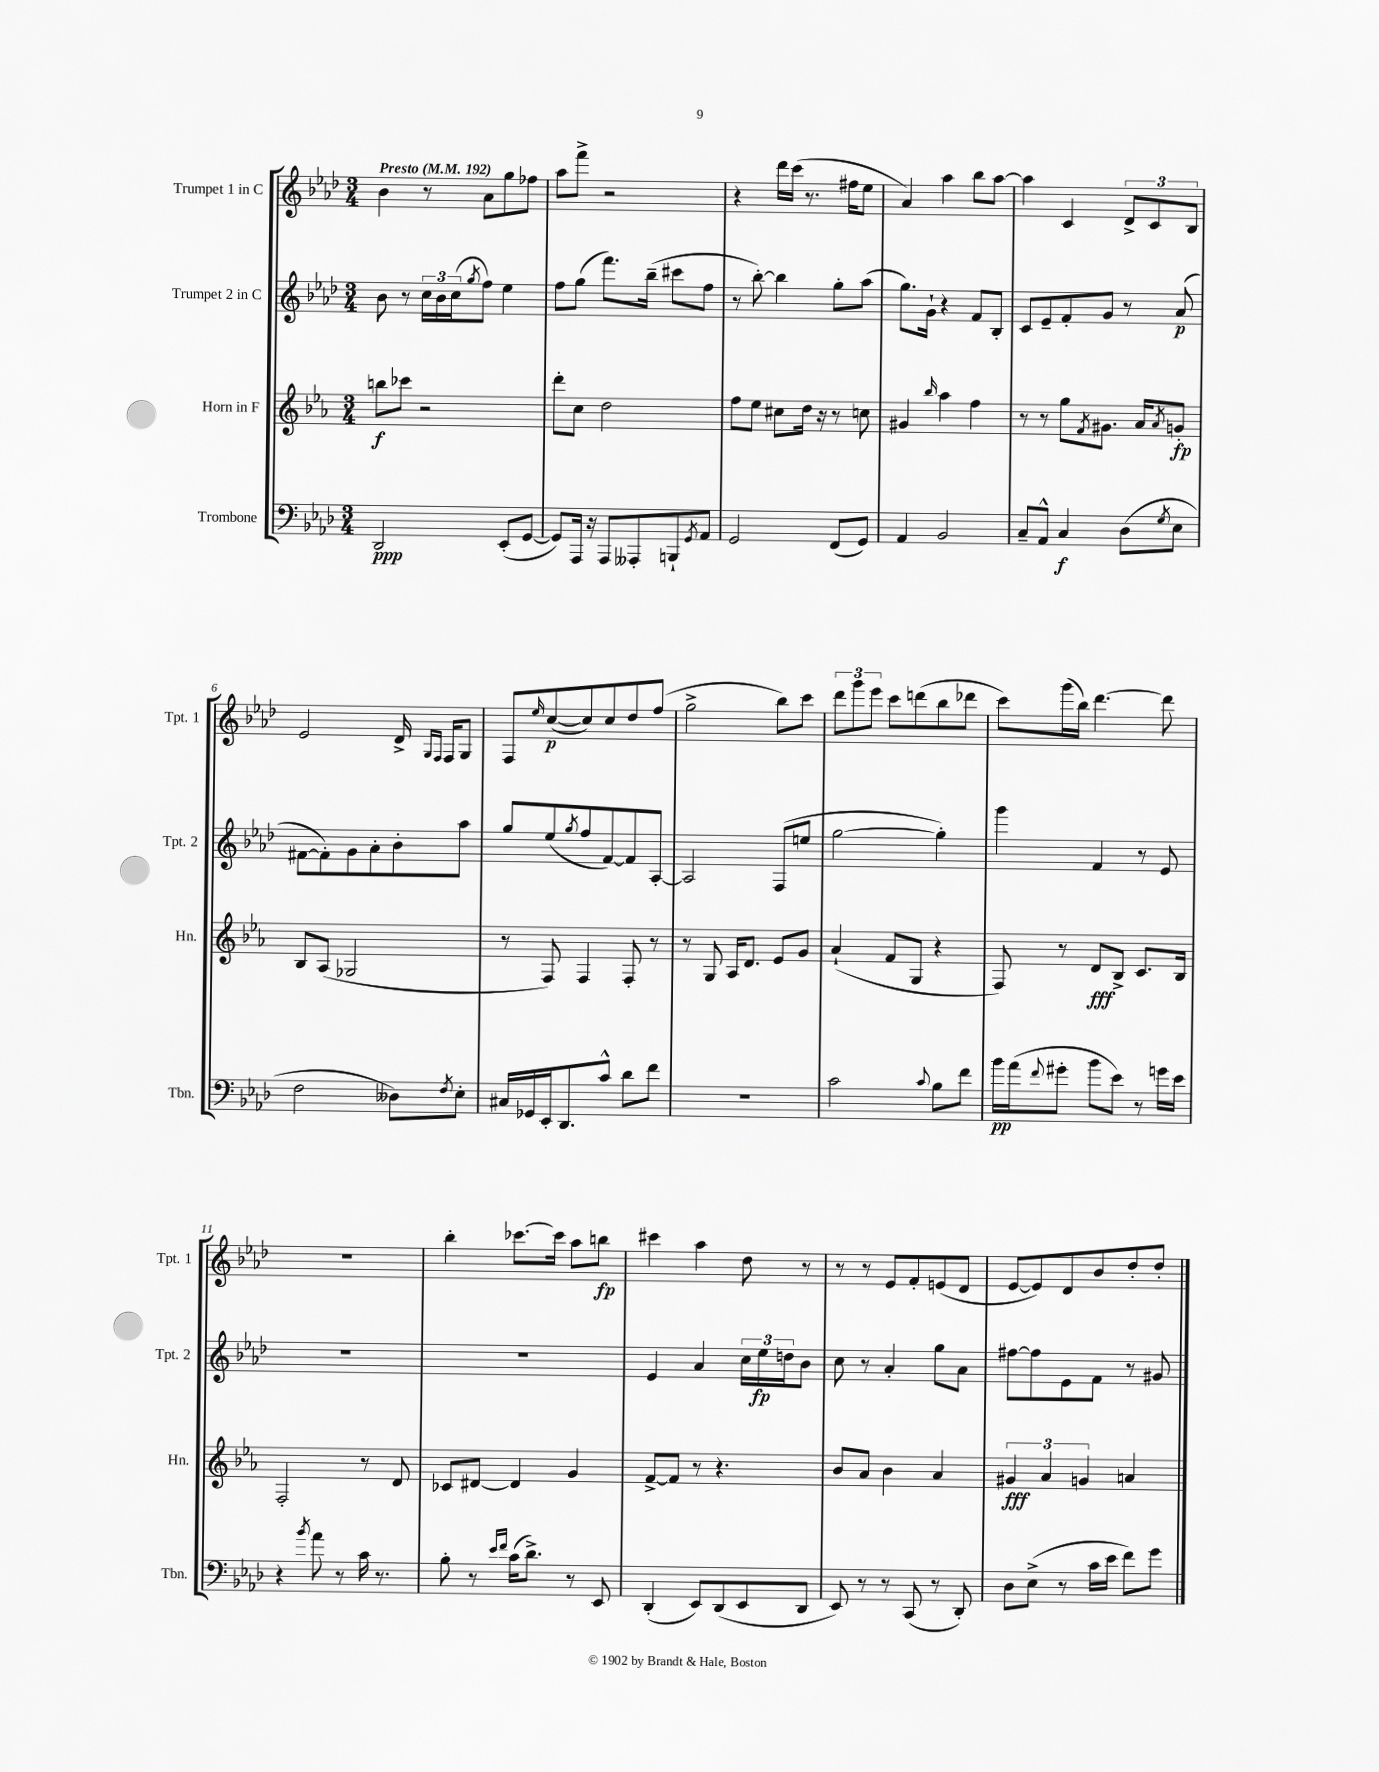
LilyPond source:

<<
\new StaffGroup <<
\new Staff = "s0" \with { instrumentName = "Trumpet 1 in C" shortInstrumentName = "Tpt. 1" } {
    \clef treble \key aes \major \numericTimeSignature \time 3/4 \tempo "Presto" 4 = 192
    bes'4 r8 aes'8 g''8 fes''8 |
    aes''8 f'''8-> r2 |
    r4 des'''16 c'''16( r8. fis''16 ees''8 |
    aes'4) aes''4 bes''8 aes''8~ |
    aes''4 c'4 \tuplet 3/2 { des'8-> c'8 bes8 } |
    ees'2 des'16-> \grace { g16 f16 } f16 g8 |
    f8 \grace { ees''16 } c''8~\p( c''8) c''8 des''8 f''8( |
    g''2-> bes''8) c'''8 |
    \tuplet 3/2 { des'''8 g'''8 ees'''8 } c'''8 d'''8( bes''8 des'''8 |
    c'''8) g'''16( bes''16) des'''4.~ des'''8 |
    R2. |
    bes''4-. ces'''8.~ ces'''16 aes''8 b''8\fp |
    cis'''4 aes''4 des''8 r8 |
    r8 r8 ees'8 f'8-. e'8( des'8 |
    ees'8~ ees'8) des'8 bes'8 des''8-. des''8-. \bar "|." |
}
\new Staff = "s1" \with { instrumentName = "Trumpet 2 in C" shortInstrumentName = "Tpt. 2" } {
    \clef treble \key aes \major \numericTimeSignature \time 3/4
    bes'8 r8 \tuplet 3/2 { c''16 bes'16 c''16( } \acciaccatura { g''8 } f''8) ees''4 |
    f''8 g''8( f'''8.) bes''16--( cis'''8 f''8 |
    r8 bes''8~-.) bes''4 g''8-. aes''8( |
    g''8.) g'16-! r4 f'8 bes8-. |
    c'8 ees'8-- f'8-. g'8 r8 aes'8\p( |
    fis'8~ fis'8-.) g'8 aes'8-. bes'8-. aes''8 |
    g''8 ees''8( \acciaccatura { g''8 } f''8 f'8~) f'8 aes8~-. |
    aes2 f8( e''8 |
    g''2~ g''4-.) |
    g'''4 f'4 r8 ees'8 |
    R2. |
    R2. |
    ees'4 aes'4 \tuplet 3/2 { c''16 ees''16\fp d''16 } bes'8 |
    c''8 r8 aes'4-. g''8 aes'8 |
    fis''8~ fis''8 ees'8 f'8 r8 gis'8 \bar "|." |
}
\new Staff = "s2" \with { instrumentName = "Horn in F" shortInstrumentName = "Hn." } {
    \clef treble \key ees \major \numericTimeSignature \time 3/4
    b''8\f ces'''8 r2 |
    d'''8-. c''8 d''2 |
    f''8 ees''8 cis''8 d''16 r16 r8 c''8 |
    gis'4 \grace { bes''16 } aes''4 f''4 |
    r8 r8 g''8 \acciaccatura { f'8 } gis'8. aes'16 \acciaccatura { aes'8 } g'8-.\fp |
    bes8 aes8( ges2 |
    r8 f8) f4 f8-. r8 |
    r8 g8 aes16 d'8. ees'8 g'8 |
    aes'4-!( f'8 g8 r4 |
    f8) r8 d'8\fff bes8-> c'8. bes16 |
    f2-. r8 d'8 |
    ces'8 dis'8~ dis'4 g'4 |
    f'8~-> f'8 r8 r4. |
    bes'8 aes'8 bes'4 aes'4 |
    \tuplet 3/2 { gis'4\fff aes'4 g'4 } a'4 \bar "|." |
}
\new Staff = "s3" \with { instrumentName = "Trombone" shortInstrumentName = "Tbn." } {
    \clef bass \key aes \major \numericTimeSignature \time 3/4
    des,2\ppp ees,8-.( g,8~ |
    g,8) aes,,16 r16 aes,,8 aeses,,8-. b,,8-! \acciaccatura { g,8 } aes,8 |
    g,2 f,8( g,8) |
    aes,4 bes,2 |
    c8-- aes,8-^ c4\f des8( \acciaccatura { g8 } ees8 |
    f2 deses8) \acciaccatura { f8 } ees8-. |
    cis16 ges,16 ees,16-. des,8. c'8-^ des'8 f'8 |
    R2. |
    c'2 \appoggiatura { c'8 } bes8 f'8 |
    bes'16\pp aes'16( \appoggiatura { f'8 } gis'8-. bes'8 ees'8) r8 g'16 ees'16 |
    r4 \acciaccatura { bes'8 } aes'8 r8 c'16 r8. |
    bes8-. r8 \grace { ees'16 f'16 } c'16( des'8.->) r8 ees,8 |
    des,4-.( ees,8) des,8( ees,8 des,8 |
    ees,8) r8 r8 c,8( r8 des,8-.) |
    des8 ees8->( r8 c'16 ees'16 f'8) g'8 \bar "|." |
}
>>
>>
